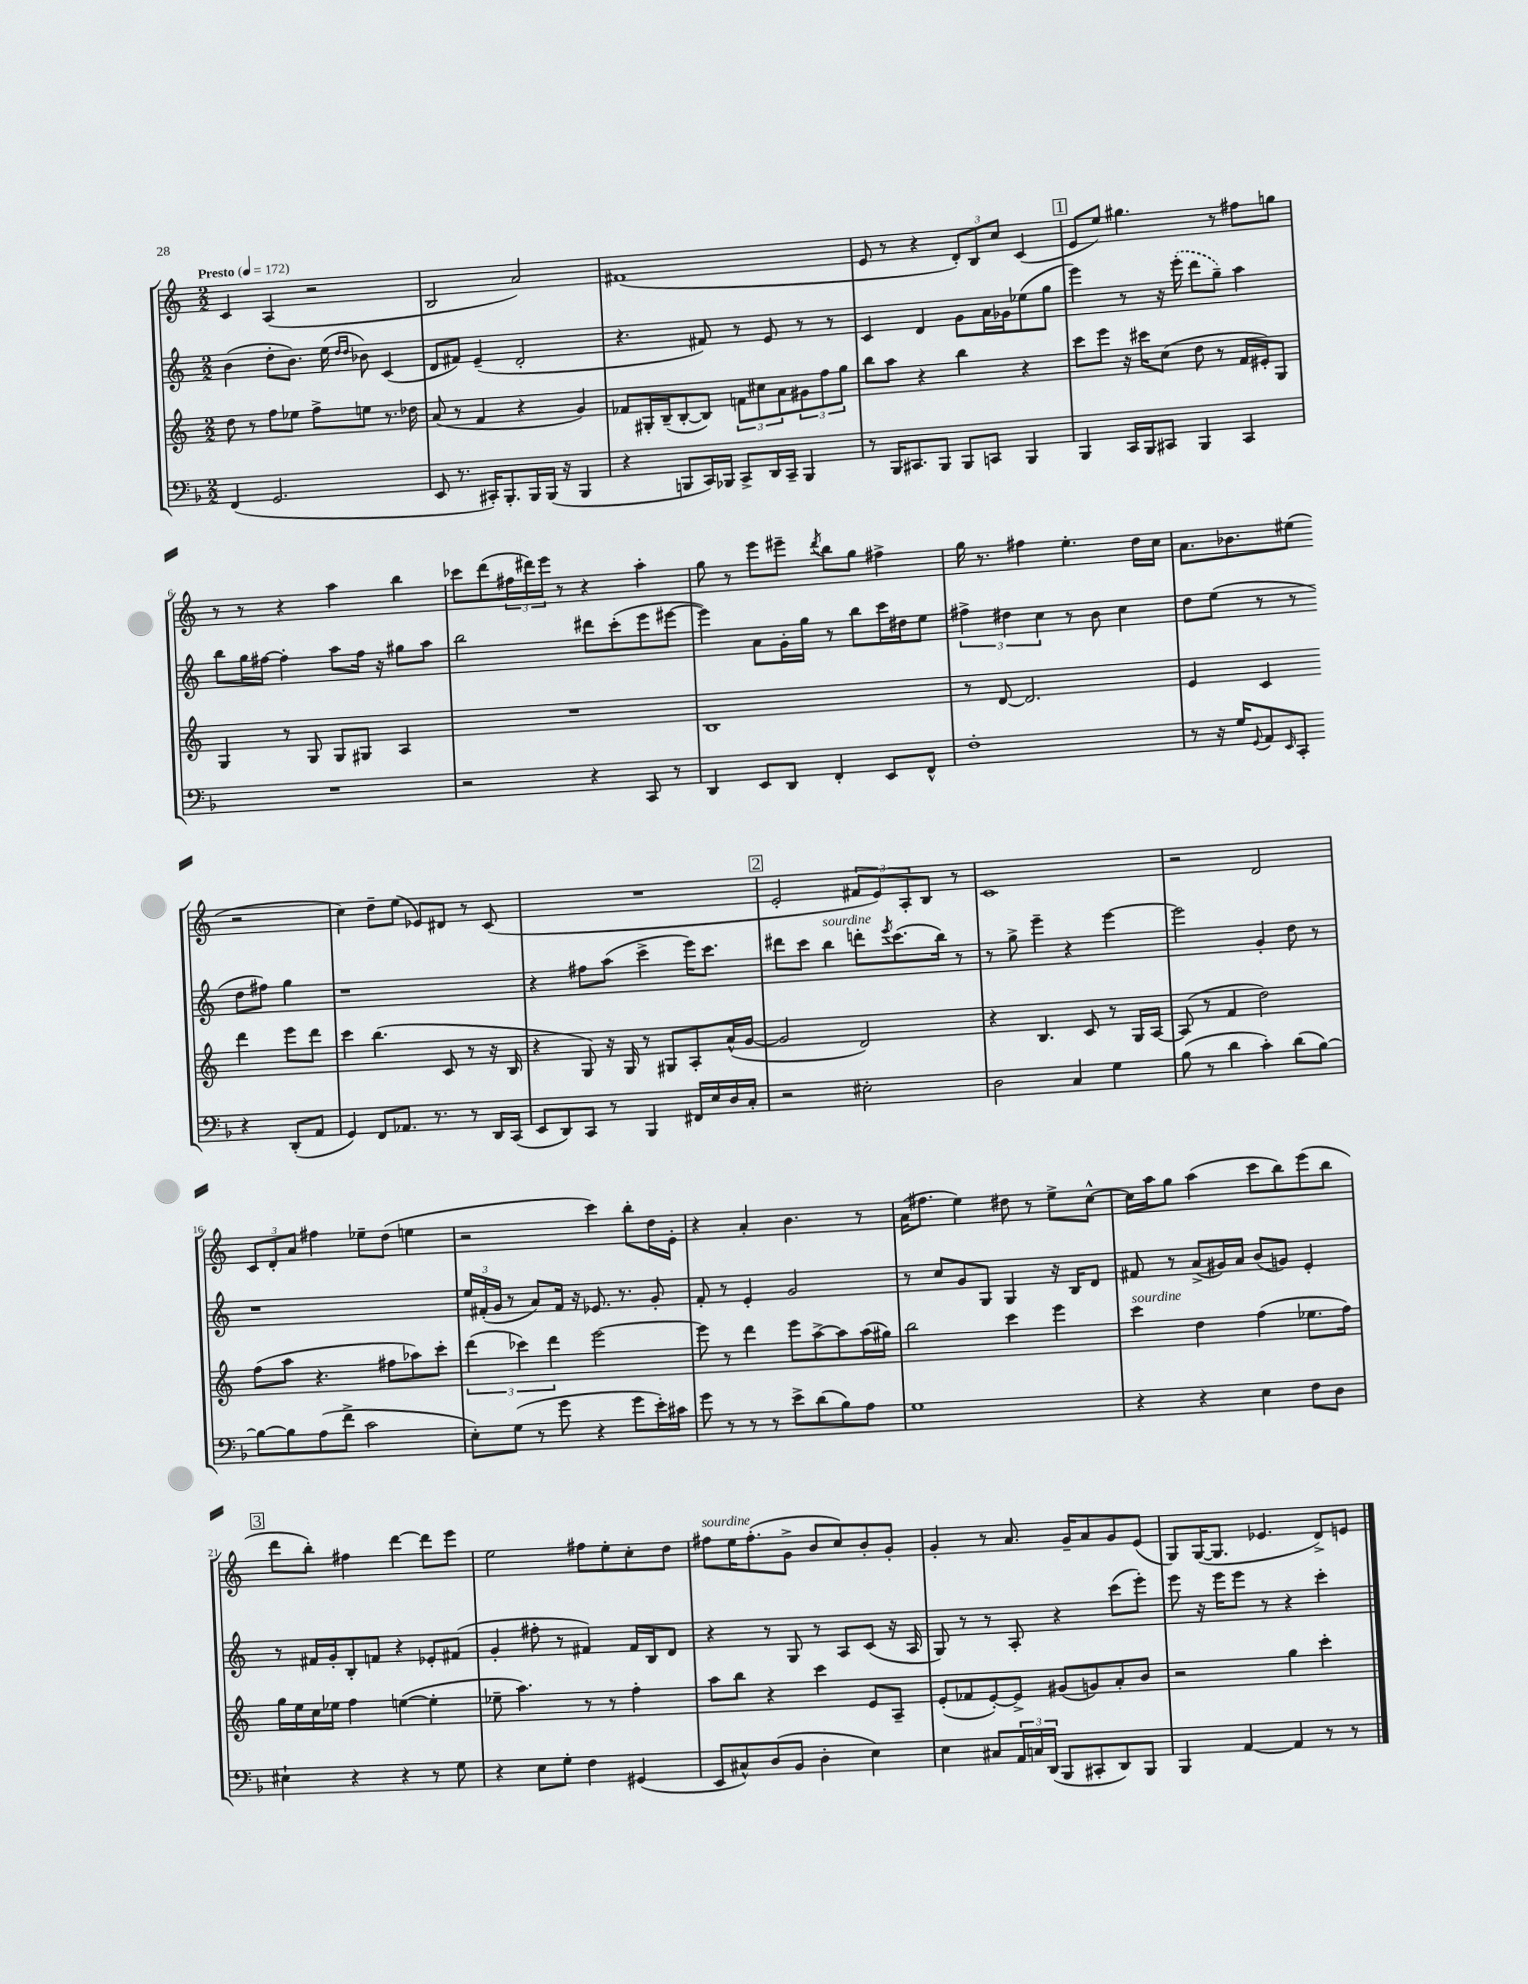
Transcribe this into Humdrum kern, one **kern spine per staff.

**kern	**kern	**kern	**kern
*staff4	*staff3	*staff2	*staff1
*clefF4	*clefG2	*clefG2	*clefG2
*k[b-]	*k[]	*k[]	*k[]
*M2/2	*M2/2	*M2/2	*M2/2
*MM172	*MM172	*MM172	*MM172
(4FF	8dd	(4b	4c
.	8r	.	.
2.GG	8ff	8dd'	(4A
.	8ee-	8.b)	.
.	8ff^	.	2r
.	.	(16ee	.
.	.	16qqdd	.
.	.	16qqdd	.
.	8ee	8b-)	.
.	8.r	(4c	.
.	16dd-	.	.
=	=	=	=
8EE	(8a	8d	2B
8.r	8r	8f#)	.
.	4f	(4e~	.
16CC#')	.	.	.
8.BBB-'	.	.	.
.	4r	2d'	2a)
16BBB-	.	.	.
(16BBB-	.	.	.
16r	.	.	.
4BBB-	4g)	.	.
=	=	=	=
4r	8f-	4.r	(1f#
.	16G#'	.	.
.	(16B~	.	.
8BBB	[8B'	.	.
16CC)	8B])	8f#)	.
16BBB-	.	.	.
8CC^	12f	8r	.
.	12cc#	.	.
16DD	.	8e	.
.	12a	.	.
16CC~	.	.	.
4BBB-	12g#	8r	.
.	12ff	.	.
.	.	8r	.
.	12gg	.	.
=	=	=	=
8r	8bb	4c	8e
16BBB-	8aa	.	8r
8.CC#	.	.	.
.	4r	4d	4r
8BBB-	.	.	.
8BBB-	4bb	8g	12d')
.	.	.	12B
8CC	.	16a	.
.	.	.	12cc
.	.	16g-	.
4BBB-	4r	(8ee-	(4c
.	.	8gg	.
=	=	=	=
4BBB-	8ccc	4eee)	8e
.	8eee	.	8ee)
16CC	16r	8r	4.gg#
16BBB-	16ccc#	.	.
8CC#	(8cc	16r	.
.	.	(16eee'	.
4BBB-	8dd	8ddd	.
.	8r	8gg~)	8r
4CC#	16f	4aa	8ff#
.	16e#')	.	.
.	8G	.	8gg
=	=	=	=
1r	4G	8bb	8r
.	.	16gg	8r
.	.	[16ff#	.
.	8r	4ff#']	4r
.	8G	.	.
.	8G	8aa	4aa
.	8G#	16ff#	.
.	.	16r	.
.	4A	8gg#	4bb
.	.	8aa	.
=	=	=	=
2r	1r	2bb	8ccc-
.	.	.	(8ddd
.	.	.	24ff#
.	.	.	24ddd#)
.	.	.	24eee
.	.	.	8r
4r	.	8ddd#	4r
.	.	(8ccc'	.
8CC	.	8eee	4aa'
8r	.	[8eee#	.
=	=	=	=
4DD	1B	4eee#])	8gg
.	.	.	8r
8EE	.	8a	8eee
8DD	.	16g'	8eee#~
.	.	16gg	.
.	.	.	8qddd
4FF'	.	8r	8bb
.	.	8bb	8gg
8EE	.	16ccc	4ff#^
.	.	16dd#	.
8FF^^	.	8ee	.
=	=	=	=
1F'	8r	6ff#^	16gg
.	.	.	8.r
.	[8d	.	.
.	.	6dd#	.
.	2.d]	.	4ff#
.	.	6cc	.
.	.	8r	4.ee'
.	.	8b	.
.	.	4cc	.
.	.	.	16dd
.	.	.	16cc
=	=	=	=
8r	4e	8dd	8.a
16r	.	(8ee	.
16G	.	.	8.b-
8qqGG	.	.	.
8AA	4c	8r	.
16qqEE	.	.	.
8CC'	.	8r	(8ee#
4r	4ddd	8dd	2r
.	.	8ff#)	.
(8DD'	8eee	4gg	.
8AA	8ddd	.	.
=	=	=	=
4GG)	4ccc	1r	4cc)
8FF	(4.bb	.	8dd~
8.AA-	.	.	(8ee
.	.	.	8e-)
8.r	.	.	.
.	8c	.	8d#
8r	8r	.	8r
16DD	16r	.	(8c
(16CC	16B	.	.
=	=	=	=
8EE	4r	4r	1r
8DD)	.	.	.
8CC	8G)	8ff#	.
8r	16r	(8aa	.
.	16G	.	.
4BBB-	8r	4ccc^	.
.	8G#	.	.
16FF#	8A'	16eee)	.
16E	.	8.ccc	.
16D	(16a^^	.	.
16C'	[16g	.	.
=	=	=	=
2r	2g]	8ddd#	2e'
.	.	8ccc	.
.	.	4bb	.
2E#'	2d)	8ddd'	12f#
.	.	.	12e)
.	.	8qeee	.
.	.	(8.ccc	.
.	.	.	12A'
.	.	.	8B
.	.	16bb)	.
.	.	8r	8r
=	=	=	=
2D	4r	8r	1c
.	.	8gg^	.
.	4.B	4eee~	.
4C	.	4r	.
.	8c	.	.
4G	8r	[4eee	.
.	16G	.	.
.	[16A	.	.
=	=	=	=
(8B-	(8A]	2eee]	2r
8r	8r	.	.
4d	4f	.	.
4c')	2dd)	4g'	2d
(8d	.	8dd	.
[8B-)	.	8r	.
=	=	=	=
8B-_	(8ff	1r	12c
.	.	.	12d'
8B-]	8aa	.	.
.	.	.	12a
(8A	4.r	.	4ff#
8f^	.	.	.
2c	.	.	8ee-~
.	8ff#	.	(8dd
.	8aa-)	.	4ee
.	8ccc'	.	.
=	=	=	=
8E')	(6ddd	24ee	2r
.	.	(24f#'	.
.	.	24g	.
(8G	.	8r	.
.	6ccc-)	.	.
8r	.	8a)	.
.	6ddd	.	.
8g	.	16f#	.
.	.	16r	.
4r	[2eee	8.e-	4ccc)
.	.	8.r	.
8g	.	.	8bb'
16e')	.	8g'	16dd
16c#	.	.	16e'
=	=	=	=
8g	8eee]	8f'	4r
8r	8r	8r	.
8r	4ddd	4e'	4a'
8r	.	.	.
8e^	8eee	2g	4.b
(8d	[8aa^	.	.
8B-)	8aa]	.	.
8A	(16aa	.	8r
.	16gg#)	.	.
=	=	=	=
1G	2bb	8r	(16a
.	.	.	8.ff#
.	.	8cc	.
.	.	8g	4ee)
.	.	8G	.
.	4ccc	4G	8dd#
.	.	.	8r
.	4eee	16r	8ee^
.	.	16B	.
.	.	8d	[8cc^^
=	=	=	=
4r	4ccc	8f#	16cc]
.	.	.	16aa
.	.	8r	8gg
4r	4dd	(8a^	(4aa
.	.	16g#)	.
.	.	16a	.
4E	(4ff	(8b	8ccc
.	.	8g)	8bb)
8F	8.ee-	4e'	(8eee
8D	.	.	8bb
.	16ff)	.	.
=	=	=	=
4E#`	16gg	8r	8ddd
.	16ee	.	.
.	16cc	16f#	8bb')
.	16ee-	16g'	.
4r	4ff	8B'	4ff#
.	.	8f	.
4r	([4ee	4r	[4ddd
8r	4ee']	8e-'	8ddd]
8G	.	(8f#	8eee
=	=	=	=
4r	8ee-~	4g'	2ee
.	4.aa)	.	.
8E	.	8ff#'	.
8G'	.	8r	.
4F	8r	4f#)	8ff#
.	8r	.	8ee'
(4GG#	4ff'	16f#	8cc'
.	.	16B	.
.	.	8d	8dd
=	=	=	=
8EE	8aa	4r	8ff#
8C#^^)	8bb	.	16ee
.	.	.	(8.ff#'
(8D	4r	8r	.
8BB-	.	8G	8g^
4D'	4ccc	8r	8b
.	.	8A	8cc)
4E)	8e	(8c	8b'
.	8A~	16r	8g'
.	.	16A	.
=	=	=	=
4E	(8e'	8G)	4g'
.	8f-	8r	.
8C#	[8e')	8r	8r
24AA	8e^]	8A'	8.a
24C	.	.	.
(24DD	.	.	.
8BBB-	(8g#	4r	.
.	.	.	16g~
8CC#'	8g)	.	8a
8DD)	8a'	(8ccc	8g
8BBB-	8b	8eee')	(8e
=	=	=	=
4BBB-	2r	8eee	8G)
.	.	16r	([16G
.	.	16eee	8.G]
[4AA	.	8eee	.
.	.	8r	4.e-
4AA]	4gg	4r	.
8r	4ccc'	4ccc'	8d^)
8r	.	.	8e
==	==	==	==
*-	*-	*-	*-
